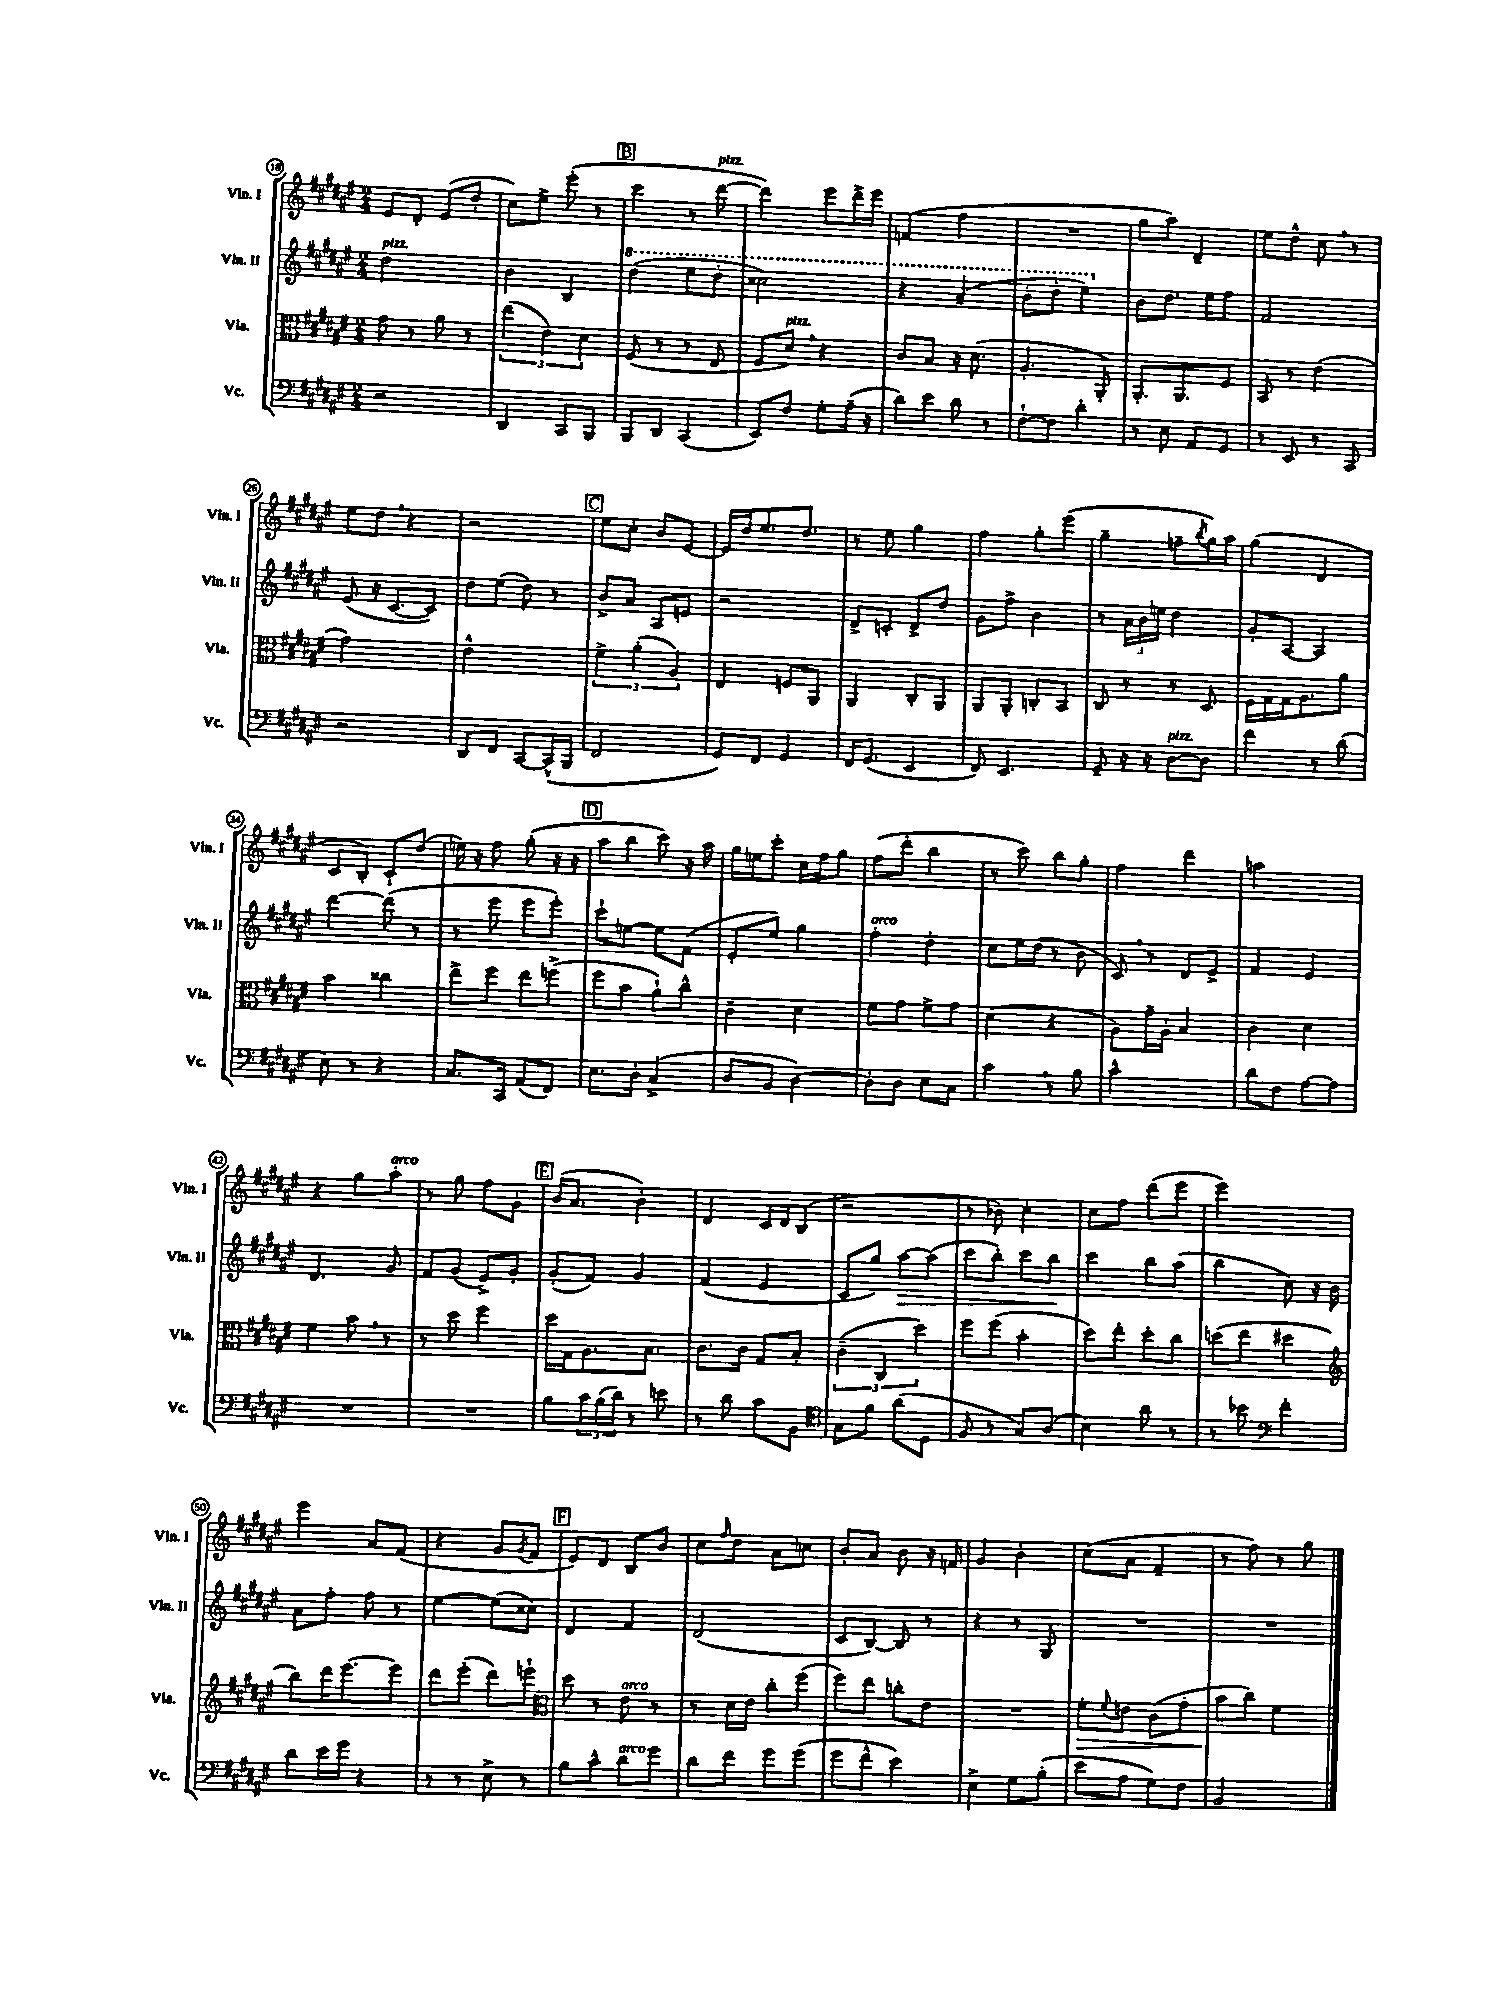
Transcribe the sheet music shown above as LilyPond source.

<<
\new StaffGroup <<
\new Staff = "s0" \with { instrumentName = "Vln. I" shortInstrumentName = "Vln. I" } {
    \clef treble \key fis \major \numericTimeSignature \time 2/4
    eis'8 dis'8-. eis'8( dis''8-. |
    cis''8) eis''8-> eis'''8-.( r8 |
    \mark \markup { \box "B" } cis'''4 r8 dis'''8~^\markup { \italic "pizz." } |
    dis'''4) eis'''8 dis'''16-> eis'''16 |
    f'4( fis''4 |
    R2 |
    gis''8 ais''8) dis'4-- |
    eis''8 dis''8-^ cis''8 \breathe r8 |
    eis''8 dis''8 \breathe r4 |
    r2 |
    \mark \markup { \box "C" } eis''8 cis''8-. b'8 eis'8~ |
    eis'16 dis''16 eis''8. dis''8. |
    r8 eis''8 gis''4 |
    fis''4 gis''8-. eis'''8( |
    gis''4-- f''8-- \acciaccatura { b''8 } gis''16) ais''16 |
    gis''4( dis'4 |
    cis'8 b8-.) cis'8-! dis''8( |
    e''16) r16 fis''8 gis''8-.( r16 r16 |
    \mark \markup { \box "D" } ais''8 b''8 cis'''8) r16 ais''16 |
    gis''16 e''16 cis'''8-. cis''16 fis''16 gis''8 |
    fis''8( dis'''8-. b''4 |
    r8 cis'''8) b''8 gis''8-. |
    fis''4 dis'''4 |
    a''2 |
    r4 gis''8 ais''8-.^\markup { \italic "arco" } |
    r8 gis''8 fis''8 gis'8-. |
    \mark \markup { \box "E" } b'16( ais'8. b'4-.) |
    dis'4 cis'16 dis'16 b8( |
    r2 |
    r8 bes'8) cis''4-. |
    cis''8 fis''8 dis'''8( eis'''8 |
    eis'''2) |
    eis'''4 ais'8 fis'8( |
    r4 gis'8 \acciaccatura { gis'8 } fis'8 |
    \mark \markup { \box "F" } eis'8) dis'8 b8 b'8 |
    cis''8 \grace { fis''16 } dis''8 ais'8 c''8 |
    b'8-. ais'8 b'8 r16 f'16 |
    gis'4 b'4-. |
    cis''8( ais'8 fis'4-- |
    r8 fis''8) r8 gis''8 \bar "|." |
}
\new Staff = "s1" \with { instrumentName = "Vln. II" shortInstrumentName = "Vln. II" } {
    \clef treble \key fis \major \numericTimeSignature \time 2/4
    dis''2^\markup { \italic "pizz." } |
    b'4 b4 |
    \mark \markup { \box "B" } \ottava #1 dis'''4( eis'''8 dis'''8-. |
    cisis'''2) |
    r4 ais''4--( |
    b''8-. dis'''8-. eis'''4) \ottava #0 |
    b'8 dis''8. eis''16 fis''8 |
    fis'2 |
    eis'8( r16 cis'8.~ cis'8) |
    dis''8 eis''8( dis''8) r8 |
    \mark \markup { \box "C" } b'8-> ais'8 ais8 e'8 |
    r2 |
    dis'8-> c'8-. dis'8-> dis''8 |
    gis'8 fis''8-> b'4 |
    r8 \tuplet 3/2 { ais'16 b'16 e''16 } dis''4 |
    gis'8-. ais8~ ais4 |
    dis'''4~ dis'''8( r8 |
    r8 eis'''8 eis'''8 eis'''8-.) |
    \mark \markup { \box "D" } cis'''8-! e''8~ e''8 fis'8( |
    eis'8-. eis''8) gis''4 |
    fis''4-.^\markup { \italic "arco" } dis''4-. |
    cis''8 eis''16 dis''16( r8 b'8 |
    cis'8) \breathe r8 dis'8 eis'8-> |
    fis'4 eis'4 |
    dis'4. gis'8 |
    fis'8 gis'8( eis'8->) gis'8-. |
    \mark \markup { \box "E" } gis'8-.( fis'8) gis'4 |
    fis'4( eis'4 |
    cis'8 gis''8) ais''8~\> ais''8( |
    cis'''8 b''8-.) cis'''8 b''8\! |
    cis'''4 b''8 ais''8( |
    b''4 cis''8) r16 b'16 |
    ais'8 fis''8-. fis''8 r8 |
    eis''4~ eis''8( cisis''8) |
    \mark \markup { \box "F" } dis'4 fis'4 |
    dis'2( |
    cis'8 b8~) b8 r8 |
    r4 r8 gis8 |
    R2 |
    R2 \bar "|." |
}
\new Staff = "s2" \with { instrumentName = "Vla." shortInstrumentName = "Vla." } {
    \clef alto \key fis \major \numericTimeSignature \time 2/4
    gis'8 r8 ais'8 r8 |
    \tuplet 3/2 { eis''4( eis'4) dis'4 } |
    \mark \markup { \box "B" } fis8( r8 r8 eis8 |
    fis8 dis'8^\markup { \italic "pizz." }) \breathe r4 |
    cis'8 b8 r16 dis'8.( |
    ais4.-. ais,8-.) |
    ais,8.-. ais,8. fis8 |
    b,8 r8 eis'4( |
    gis'2) |
    eis'2-^ |
    \mark \markup { \box "C" } \tuplet 3/2 { fis'4-> ais'4-.( ais4) } |
    eis4 f8 ais,8 |
    ais,4 cis8-. ais,8 |
    ais,8 ais,8-. c8-. b,8 |
    cis8 r8 r8 dis8 |
    fis16 gis16 gis16 ais8. ais'8 |
    b'4 cisis''4 |
    eis''8-> fis''8 eis''8 f''8->( |
    \mark \markup { \box "D" } fis''8 b'8 ais'8-!) cis''8-^ |
    cis'4-- dis'4 |
    fis'8 gis'8 fis'8-> gis'8 |
    dis'4( r4 |
    ais8) gis'16-- ais16-. b4 |
    cis'4 dis'4 |
    fis'4 b'8 \breathe r8 |
    r8 dis''8 fis''4 |
    \mark \markup { \box "E" } dis''16 gis16 ais8. b8. |
    cis'8. cis'16 gis8 b8-. |
    \tuplet 3/2 { cis'4--( cis4 dis''4) } |
    fis''8 fis''8( b'4-. |
    dis''8) eis''8-. dis''8-. cis''8 |
    d''8( eis''8 dis''4 |
    \clef treble b''8) dis'''16 eis'''8.~ eis'''8 |
    dis'''8 eis'''8-.( dis'''8) e'''8-! |
    \mark \markup { \box "F" } \clef alto dis''8 r8 eis'8^\markup { \italic "arco" } r8 |
    r8 dis'16 eis'16 cis''8-. fis''8( |
    fis''8) eis''8 c''8-. eis'8 |
    R2 |
    fis'8-.\> \appoggiatura { fis'8 } e'8 cis'8( gis'8-. |
    b'8\! cis''8) fis'4 \bar "|." |
}
\new Staff = "s3" \with { instrumentName = "Vc." shortInstrumentName = "Vc." } {
    \clef bass \key fis \major \numericTimeSignature \time 2/4
    r2 |
    dis,4 cis,8 b,,8 |
    \mark \markup { \box "B" } b,,8 dis,8 cis,4( |
    eis,8) fis8 gis8-. ais16--( r16 |
    dis'8) eis'8 dis'8 r8 |
    fis8~-! fis8 dis'4-. |
    r8 eis8 ais,8 gis,8 |
    r8 eis,8 r8 cis,8 |
    r2 |
    dis,8 fis,8 cis,8~ cis,16-^( b,,16 |
    \mark \markup { \box "C" } fis,2 |
    gis,8) fis,8 gis,4 |
    fis,16 gis,8.( eis,4 |
    fis,8) eis,4. |
    gis,8-- r16 r16 dis8~^\markup { \italic "pizz." } dis8 |
    fis'4 r8 dis'8( |
    eis8) r8 r4 |
    cis8. cis,16 ais,8( fis,8) |
    \mark \markup { \box "D" } eis8. dis16-. cis4->( |
    dis8 b,8 dis4~) |
    dis8-. dis8 eis8 cis8 |
    cis'4 \breathe r8 b8 |
    cis'2-^ |
    dis'8 fis8 ais8~ ais8 |
    R2 |
    R2 |
    \mark \markup { \box "E" } b8 \tuplet 3/2 { cis'16 b16( dis'16) } r8 e'8 |
    r8 dis'8 cis'8 b,8 |
    \clef tenor gis8 fis'8 ais'8( dis8 |
    fis8 r8 gis8) ais8( |
    b4) ais'8 r8 |
    r8 bes'8 \clef bass fis'4-. |
    dis'8 eis'16 gis'16 r4 |
    r8 r8 eis8-> r8 |
    \mark \markup { \box "F" } b8 cis'8-^ dis'8^\markup { \italic "arco" } gis'8 |
    dis'8 fis'8 gis'8 gis'8( |
    gis'8 fis'8-^ eis'4) |
    eis4-> gis8 b8-.( |
    eis'8 ais8 gis8) fis8 |
    b,2 \bar "|." |
}
>>
>>
\layout { \context { \Score currentBarNumber = #18 \override BarNumber.stencil = #(make-stencil-circler 0.1 0.3 ly:text-interface::print) } }
